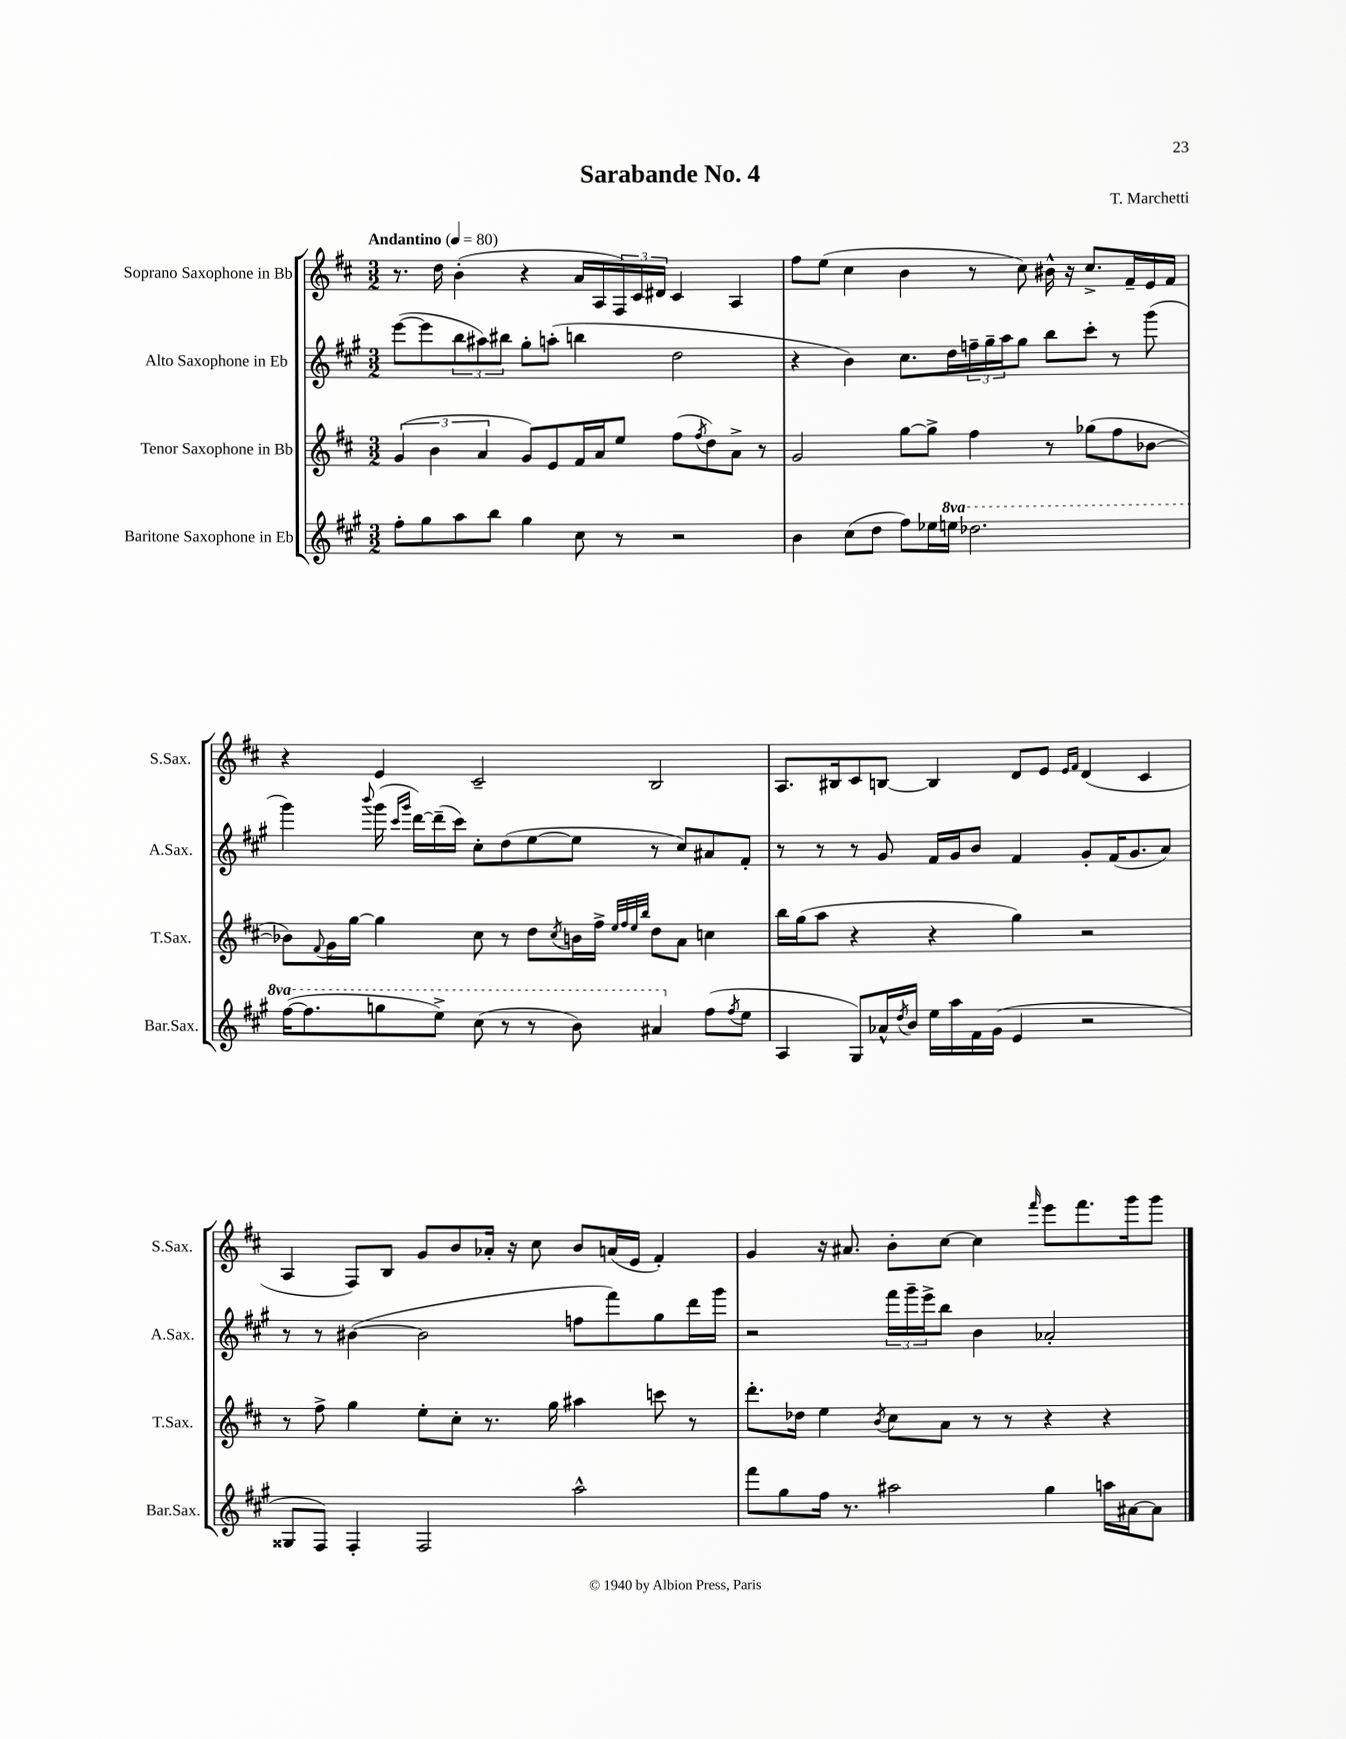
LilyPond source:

\header { title = "Sarabande No. 4" composer = "T. Marchetti" }
<<
\new StaffGroup <<
\new Staff = "s0" \with { instrumentName = "Soprano Saxophone in Bb" shortInstrumentName = "S.Sax." } {
    \clef treble \key d \major \numericTimeSignature \time 3/2 \tempo "Andantino" 4 = 80
    r8. d''16 b'4-.( r4 a'16 a16 \tuplet 3/2 { fis16) cis'16 dis'16 } cis'4 a4 |
    fis''8 e''8( cis''4 b'4 r8 cis''8) bis'16-^ r16 cis''8.-> fis'16-- e'16 fis'16 |
    r4 e'4 cis'2-- b2 |
    a8. bis16 cis'8 b8~ b4 d'8 e'8 \grace { e'16 fis'16 } d'4( cis'4 |
    a4 fis8) b8 g'8 b'8 aes'16-. r16 cis''8 b'8 a'16( e'16 fis'4-.) |
    g'4 r16 ais'8. b'8-. cis''8~ cis''4 \grace { fis'''16 } e'''8 fis'''8. g'''16 g'''8 \bar "|." |
}
\new Staff = "s1" \with { instrumentName = "Alto Saxophone in Eb" shortInstrumentName = "A.Sax." } {
    \clef treble \key a \major \numericTimeSignature \time 3/2
    e'''8~( e'''8 \tuplet 3/2 { b''8 ais''8) bis''8 } gis''8-. a''8-.( b''4 d''2 |
    r4 b'4) cis''8. d''16 \tuplet 3/2 { f''16-- gis''16-- a''16 } gis''8 b''8 cis'''8-. r8 gis'''8( |
    gis'''4) \appoggiatura { b'''8 } gis'''16( \grace { cis'''16 gis'''16 } d'''16~) d'''16--( cis'''16) cis''8-. d''8( e''8~ e''8 r8 cis''8) ais'8 fis'8-. |
    r8 r8 r8 gis'8 fis'16 gis'16 b'8 fis'4 gis'8-. fis'16( gis'8. a'8) |
    r8 r8 bis'4~( bis'2 f''8 fis'''8) gis''8 d'''16 gis'''16 |
    r2 \tuplet 3/2 { fis'''16 gis'''16-- e'''16-> } b''8 b'4 aes'2-. \bar "|." |
}
\new Staff = "s2" \with { instrumentName = "Tenor Saxophone in Bb" shortInstrumentName = "T.Sax." } {
    \clef treble \key d \major \numericTimeSignature \time 3/2
    \tuplet 3/2 { g'4( b'4 a'4 } g'8) e'8 fis'16 a'16 e''8 fis''8( \acciaccatura { fis''8 } d''8) a'8-> r8 |
    g'2 g''8~ g''8-> fis''4 r8 ges''8( fis''8 bes'8~ |
    bes'8) \appoggiatura { fis'8 } g'16 g''16~ g''4 cis''8 r8 d''8 \acciaccatura { cis''8 } b'16 fis''16-> \grace { e''32 fis''32 e''32 b''32 } d''8 a'8 c''4 |
    b''16 g''16( a''8 r4 r4 g''4) r2 |
    r8 fis''8-> g''4 e''8-. cis''8-. r8. g''16 ais''4 c'''8 r8 |
    d'''8.-. des''16 e''4 \acciaccatura { b'8 } cis''8 a'8 r8 r8 r4 r4 \bar "|." |
}
\new Staff = "s3" \with { instrumentName = "Baritone Saxophone in Eb" shortInstrumentName = "Bar.Sax." } {
    \clef treble \key a \major \numericTimeSignature \time 3/2 \set Staff.ottavationMarkups = #ottavation-simple-ordinals
    fis''8-. gis''8 a''8 b''8 gis''4 cis''8 r8 r2 |
    b'4 cis''8( d''8 fis''8) ees''16 \ottava #1 e'''!16 des'''2. |
    fis'''16~( fis'''8. g'''8 e'''8->) cis'''8( r8 r8 b''8) ais''4 \ottava #0 fis''8( \acciaccatura { fis''8 } e''8 |
    a4 gis8) aes'16-^ \acciaccatura { d''8 } b'16 e''16 a''16 fis'16 gis'16( e'4 r2 |
    gisis8 fis8) fis4-. fis2 a''2-^ |
    fis'''8 gis''8 fis''16 r8. ais''2 gis''4 a''16 ais'16~ ais'8 \bar "|." |
}
>>
>>
\layout { \context { \Score \remove "Bar_number_engraver" } }
